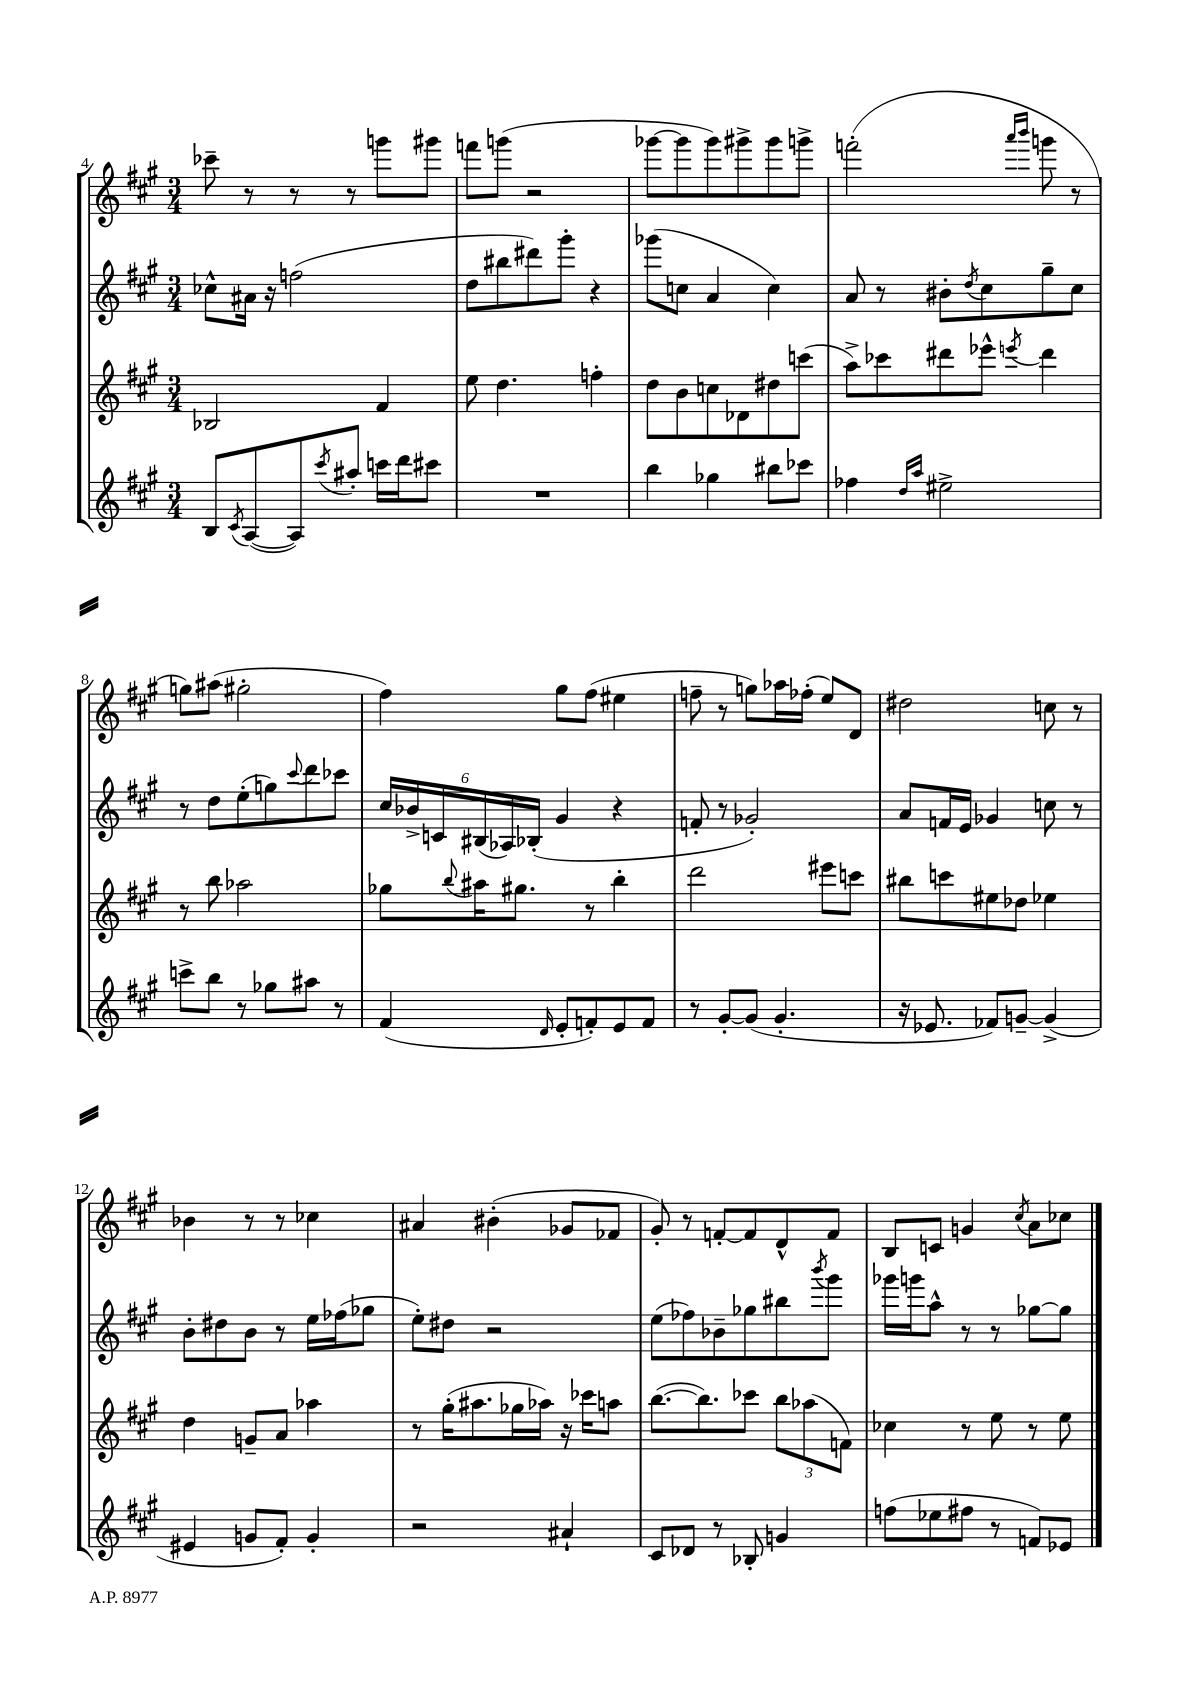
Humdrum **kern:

**kern	**kern	**kern	**kern
*staff4	*staff3	*staff2	*staff1
*clefG2	*clefG2	*clefG2	*clefG2
*k[f#c#g#]	*k[f#c#g#]	*k[f#c#g#]	*k[f#c#g#]
*M3/4	*M3/4	*M3/4	*M3/4
8B	2B-	8cc-^^	8ccc-~
8qc#	.	.	.
([8A	.	16a#	8r
.	.	16r	.
8A])	.	(2ff	8r
8qccc#	.	.	.
8aa#'	.	.	8r
16ccc	4f#	.	8ggg
16ddd	.	.	.
8ccc#	.	.	8ggg#
=	=	=	=
2.r	8ee	8dd	8fff
.	4.dd	8bb#	(8ggg
.	.	8ddd#)	2r
.	.	8ggg#'	.
.	4ff'	4r	.
=	=	=	=
4bb	8dd	(8ggg-	[8ggg-
.	8b	8cc	8ggg-]
4gg-	8cc	4a	8ggg-)
.	8d-	.	8ggg#^
8bb#	8dd#	4cc)	8ggg#
8ccc-	(8ccc	.	8ggg^
=	=	=	=
4ff-	8aa^)	8a	(2fff'
.	8ccc-	8r	.
16qqdd	.	.	.
16qqaa	.	.	.
2ee#^	8ddd#	8b#'	.
.	.	8qdd	.
.	8eee-^^	8cc#	.
.	.	.	16qqaaa
.	8qeee	.	16qqbbb
.	4ddd#	8gg#~	8ggg
.	.	8cc#	8r
=	=	=	=
8ccc^	8r	8r	8gg)
8bb	8bb	8dd	(8aa#
8r	2aa-	(8ee'	2gg#'
8gg-	.	8gg)	.
.	.	8qqccc#	.
8aa#	.	8ddd	.
8r	.	8ccc-	.
=	=	=	=
(4f#	8gg-	24cc#	4ff#)
.	.	24b-^	.
.	.	24c	.
.	8qqbb	.	.
.	16aa#	(24B#	.
.	.	24A-)	.
.	8.gg#	.	.
.	.	(24B-'	.
16qqd	.	.	.
8e'	.	4g#	8gg#
8f')	8r	.	(8ff#
8e	4bb'	4r	4ee#
8f	.	.	.
=	=	=	=
8r	2ddd	8f'	8ff~
[8g#'	.	8r	8r
(8g#]	.	2g-')	8gg)
4.g#'	.	.	16aa-
.	.	.	(16ff-'
.	8eee#	.	8ee)
.	8ccc	.	8d
=	=	=	=
16r	8bb#	8a	2dd#
8.e-	.	.	.
.	8ccc	16f	.
.	.	16e	.
8f-)	8ee#	4g-	.
[8g~	8dd-	.	.
(4g^]	4ee-	8cc	8cc
.	.	8r	8r
=	=	=	=
4e#	4dd	8b'	4b-
.	.	8dd#	.
8g	8g~	8b	8r
8f#')	8a	8r	8r
4g'	4aa-	16ee	4cc-
.	.	(16ff-	.
.	.	8gg-	.
=	=	=	=
2r	8r	8ee')	4a#
.	(16gg#'	8dd#	.
.	8.aa#	.	.
.	.	2r	(4b#'
.	16gg-	.	.
.	16aa-)	.	.
4a#`	16r	.	8g-
.	16ccc-	.	.
.	8aa	.	8f-
=	=	=	=
8c#	([8.bb	(8ee	8g#')
8d-	.	8ff-)	8r
.	8.bb])	.	.
8r	.	8b-~	[8f'
8B-'	8ccc-	8gg-	8f]
4g	12bb	8bb#	8d^^
.	(12aa-	.	.
.	.	8qbbb	.
.	.	8ggg#	8f
.	12f)	.	.
=	=	=	=
(8ff	4cc-	16ggg-	8B
.	.	16ggg	.
8ee-	.	8aa^^	8c
8ff#	8r	8r	4g
8r	8ee	8r	.
.	.	.	8qcc#
8f)	8r	[8gg-	8a
8e-	8ee	8gg-]	8cc-
==	==	==	==
*-	*-	*-	*-
